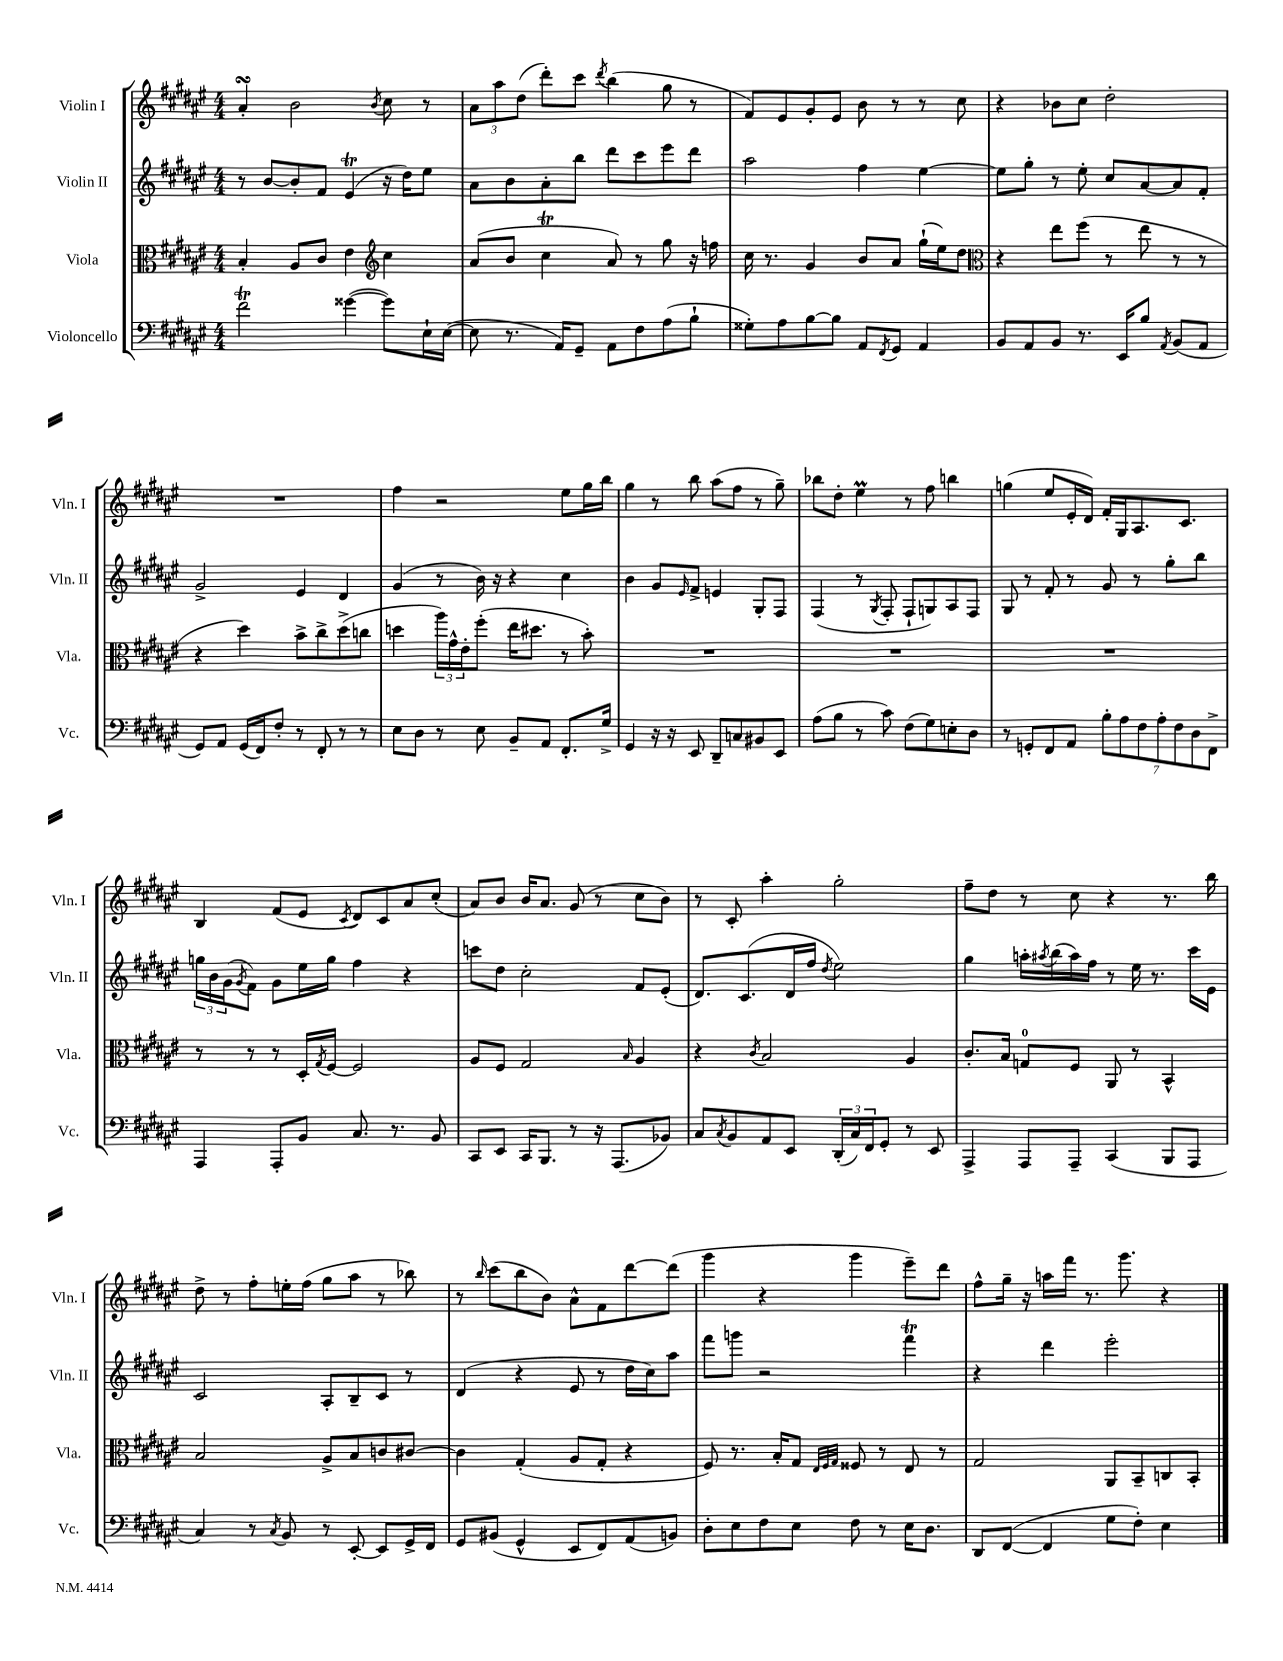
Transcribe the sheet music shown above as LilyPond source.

<<
\new StaffGroup <<
\new Staff = "s0" \with { instrumentName = "Violin I" shortInstrumentName = "Vln. I" } {
    \clef treble \key fis \major \numericTimeSignature \time 4/4
    ais'4-.\turn b'2 \acciaccatura { b'8 } cis''8 r8 |
    \tuplet 3/2 { ais'8 ais''8 dis''8( } dis'''8-.) cis'''8 \acciaccatura { dis'''8 } b''4( gis''8 r8 |
    fis'8) eis'8 gis'8-. eis'8 b'8 r8 r8 cis''8 |
    r4 bes'8 cis''8 dis''2-. |
    R1 |
    fis''4 r2 eis''8 gis''16 b''16 |
    gis''4 r8 b''8 ais''8( fis''8 r8 gis''8--) |
    bes''8 dis''8-. eis''4\prall r8 fis''8 b''4 |
    g''4( eis''8 eis'16-. dis'16) fis'16-. gis16 ais8. cis'8. |
    b4 fis'8( eis'8 \acciaccatura { cis'8 } dis'8) cis'8 ais'8 cis''8-.( |
    ais'8) b'8 b'16 ais'8. gis'8( r8 cis''8 b'8) |
    r8 cis'8-. ais''4-. gis''2-. |
    fis''8-- dis''8 r8 cis''8 r4 r8. b''16 |
    dis''8-> r8 fis''8-. e''16-. fis''16( gis''8 ais''8 r8 bes''8) |
    r8 \grace { b''16 } cis'''8( b''8 b'8) ais'8-^ fis'8 dis'''8~ dis'''8( |
    gis'''4 r4 gis'''4 eis'''8--) dis'''8 |
    fis''8-^ gis''16-- r16 a''16 fis'''16 r8. gis'''8. r4 \bar "|." |
}
\new Staff = "s1" \with { instrumentName = "Violin II" shortInstrumentName = "Vln. II" } {
    \clef treble \key fis \major \numericTimeSignature \time 4/4
    r8 b'8~ b'8-. fis'8 eis'4\trill( r16 dis''16) eis''8 |
    ais'8 b'8 ais'8-. b''8 dis'''8 cis'''8 eis'''8 dis'''8 |
    ais''2 fis''4 eis''4~ |
    eis''8 gis''8-. r8 eis''8-. cis''8 ais'8~ ais'8 fis'8-. |
    gis'2-> eis'4 dis'4 |
    gis'4( r8 b'16) r16 r4 cis''4 |
    b'4 gis'8 \grace { eis'16 } fis'8-> e'4 gis8-. fis8 |
    fis4( r8 \acciaccatura { gis8 } fis8-. fis8-! g8) ais8 fis8 |
    gis8 r8 fis'8-. r8 gis'8 r8 gis''8-. b''8 |
    \tuplet 3/2 { g''16 b'16 gis'16( } \acciaccatura { gis'8 } fis'8) gis'8 eis''16 g''16 fis''4 r4 |
    c'''8 dis''8 cis''2-. fis'8 eis'8-.( |
    dis'8.) cis'8.( dis'16 fis''16 \acciaccatura { dis''8 } eis''2) |
    gis''4 a''16-. \acciaccatura { ais''8 } b''16( ais''16) fis''16 r8 eis''16 r8. cis'''16 eis'16 |
    cis'2 ais8-. b8-- cis'8 r8 |
    dis'4( r4 eis'8 r8 dis''16 cis''16) ais''8 |
    fis'''8 g'''8 r2 fis'''4\trill |
    r4 dis'''4 eis'''2-. \bar "|." |
}
\new Staff = "s2" \with { instrumentName = "Viola" shortInstrumentName = "Vla." } {
    \clef alto \key fis \major \numericTimeSignature \time 4/4
    b4-. ais8 cis'8 eis'4 \clef treble cis''4 |
    ais'8( b'8 cis''4\trill ais'8) r8 gis''8 r16 f''16 |
    cis''16 r8. gis'4 b'8 ais'8 gis''16-!( eis''16) dis''8 |
    \clef alto r4 eis''8 fis''8( r8 eis''8 r8 r8 |
    r4 dis''4) b'8-> cis''8-> dis''8->( c''8 |
    d''4 \tuplet 3/2 { ais''16) gis'16-^ eis'16-. } fis''8-.( eis''16 dis''8. r8 b'8-.) |
    R1 |
    R1 |
    R1 |
    r8 r8 r8 dis16-. \acciaccatura { gis8 } fis16~ fis2 |
    ais8 fis8 gis2 \grace { b16 } ais4 |
    r4 \acciaccatura { cis'8 } b2 ais4 |
    cis'8.-. b16 g8-0 fis8 ais,8 r8 b,4-^ |
    b2 ais8-> b8 c'8 cis'8~ |
    cis'4 gis4-.( ais8 gis8-. r4 |
    fis8) r8. b16-. gis8 \grace { eis32 fis32 gis32 } fisis8 r8 eis8 r8 |
    gis2 ais,8 b,8-- c8 b,8-. \bar "|." |
}
\new Staff = "s3" \with { instrumentName = "Violoncello" shortInstrumentName = "Vc." } {
    \clef bass \key fis \major \numericTimeSignature \time 4/4
    fis'2\trill gisis'4~( gisis'8) eis16-! eis16~( |
    eis8 r8. ais,16) gis,8-- ais,8 fis8 ais8( b8-! |
    gisis8-.) ais8 b8~ b8 ais,8 \acciaccatura { fis,8 } gis,8 ais,4 |
    b,8 ais,8 b,8 r8. eis,16 b8 \acciaccatura { ais,8 } b,8( ais,8 |
    gis,8) ais,8 gis,16( fis,16) fis8-. r8 fis,8-. r8 r8 |
    eis8 dis8 r8 eis8 b,8-- ais,8 fis,8.-. gis16-> |
    gis,4 r16 r16 eis,8 dis,8-- c8 bis,8 eis,8 |
    ais8( b8 r8 cis'8) fis8( gis8) e8-. dis8 |
    r8 g,8-. fis,8 ais,8 \tuplet 7/4 { b8-. ais8 fis8 ais8-. fis8 dis8 fis,8-> } |
    ais,,4 ais,,8-. b,8 cis8. r8. b,8 |
    cis,8 eis,8 cis,16 b,,8. r8 r16 ais,,8.( bes,8) |
    cis8 \acciaccatura { cis8 } b,8 ais,8 eis,8 \tuplet 3/2 { dis,16-.( cis16) fis,16 } gis,8-. r8 eis,8 |
    ais,,4-> ais,,8 ais,,8-- cis,4( b,,8 ais,,8 |
    cis4) r8 \acciaccatura { cis8 } b,8 r8 eis,8~-. eis,8 gis,16-> fis,16 |
    gis,8 bis,8( gis,4-^ eis,8 fis,8) ais,8( b,8) |
    dis8-. eis8 fis8 eis8 fis8 r8 eis16 dis8. |
    dis,8 fis,8~( fis,4 gis8 fis8-.) eis4 \bar "|." |
}
>>
>>
\layout { \context { \Score \remove "Bar_number_engraver" } }
